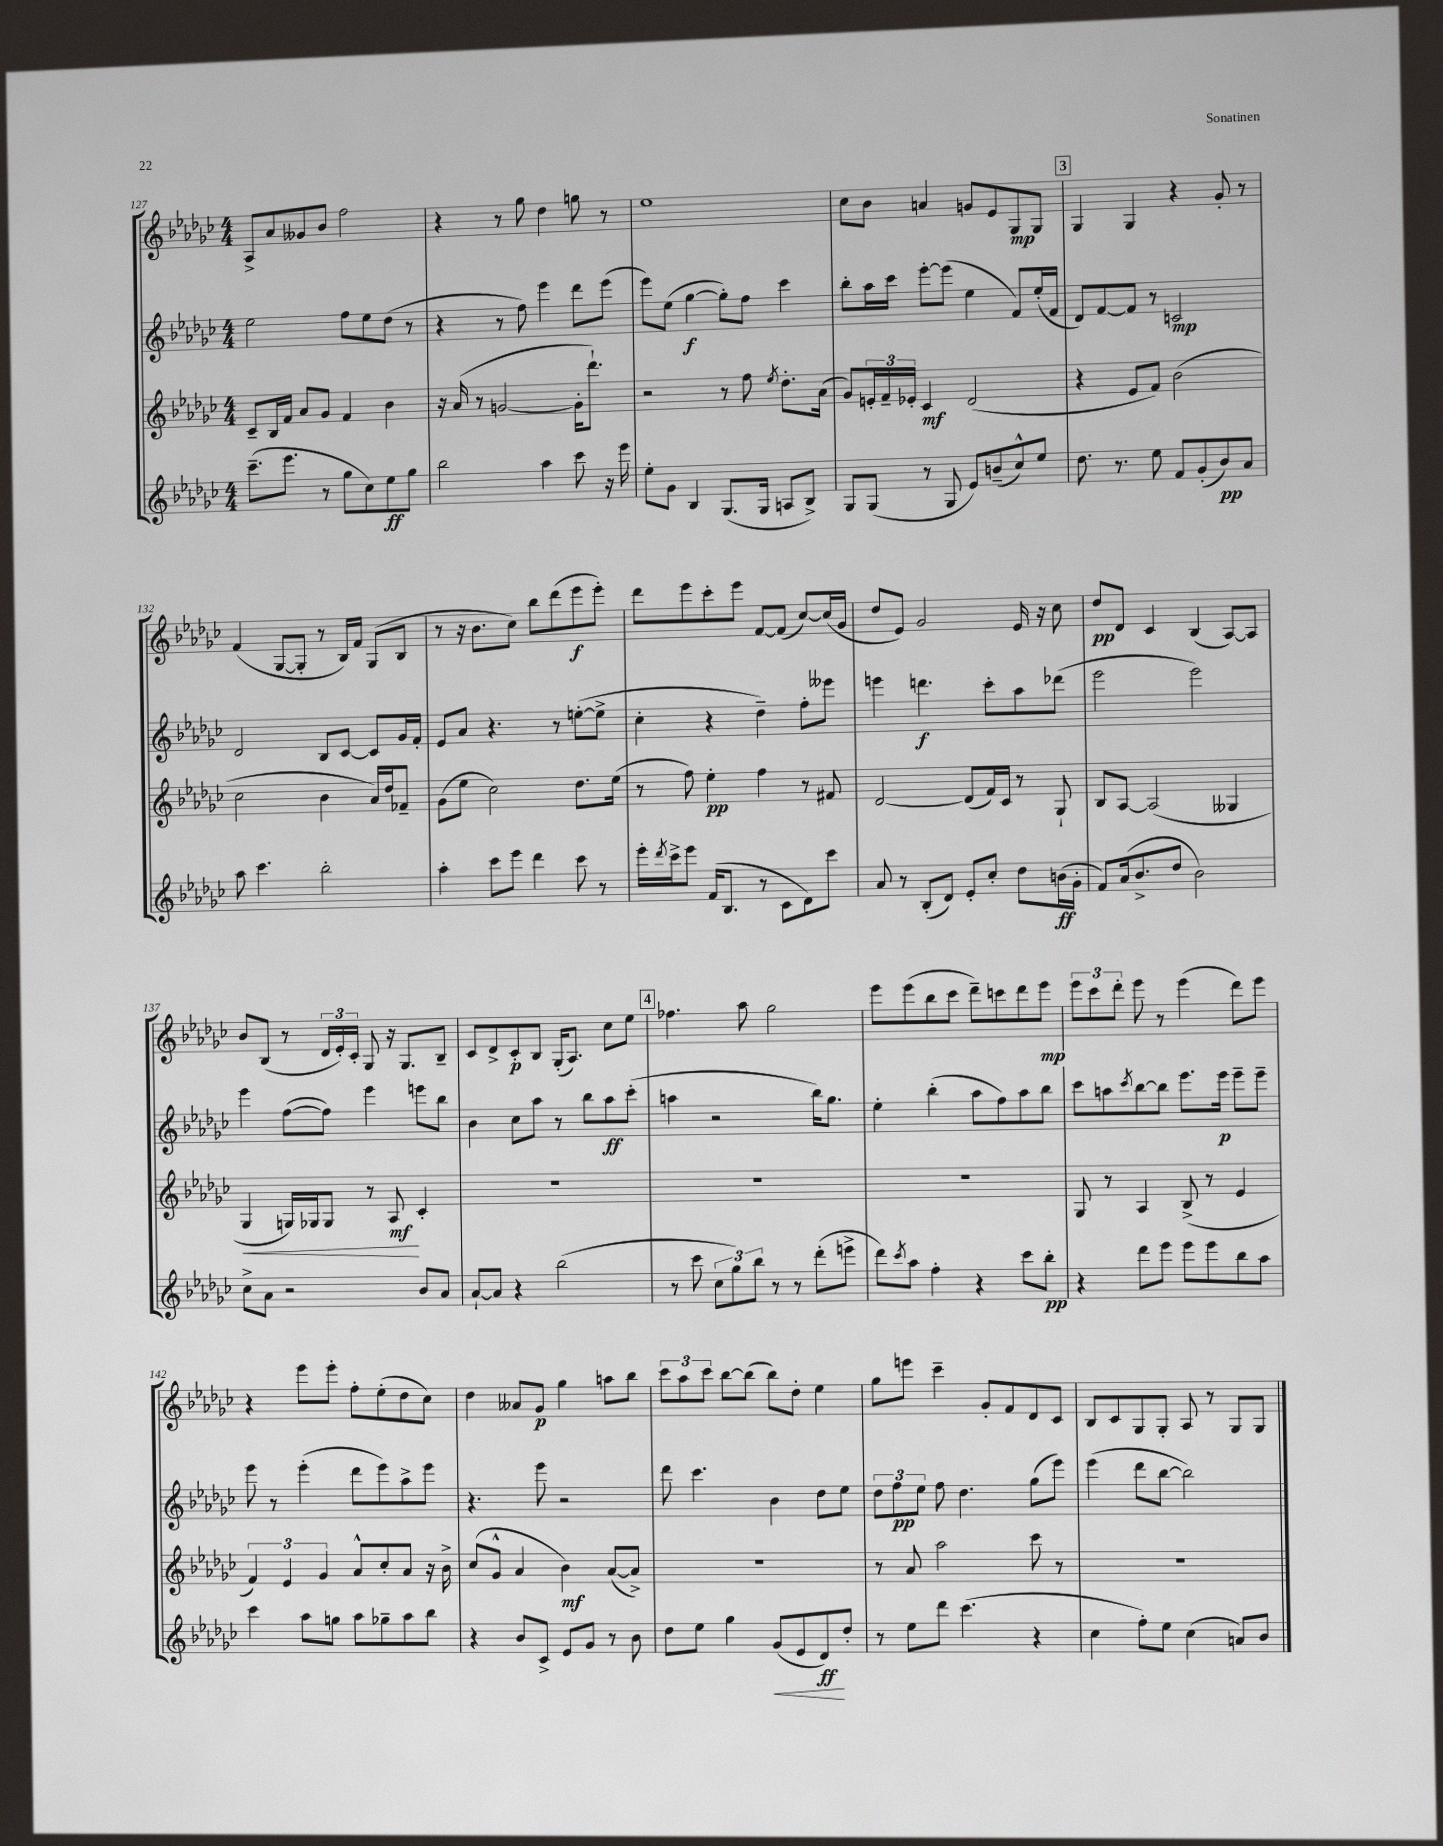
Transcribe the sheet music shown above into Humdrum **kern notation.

**kern	**kern	**kern	**kern
*staff4	*staff3	*staff2	*staff1
*clefG2	*clefG2	*clefG2	*clefG2
*k[b-e-a-d-g-c-]	*k[b-e-a-d-g-c-]	*k[b-e-a-d-g-c-]	*k[b-e-a-d-g-c-]
*M4/4	*M4/4	*M4/4	*M4/4
(8.ccc-~\L	8c-~/L	2ee-\	8A-^/L
.	16B-/L	.	8a-/
8.eee-\J	16f/JJ	.	.
.	8a-/L	.	8g--/
8r	8g-/J	.	8b-/J
8gg-\L	4f/	8ff\L	2ff\
8cc-\)	.	8ee-\	.
8ee-\	4b-\	(8dd-\J	.
8gg-\J	.	8r	.
=	=	=	=
2bb-\	16r	4r	4r
.	(16a-/	.	.
.	8r	.	.
.	[2g/	8r	8r
.	.	8ff\)	8gg-\
4aa-\	.	4eee-\	4dd-\
8ccc-\	16g'\]LK	8ddd-\L	8gg\
.	8.ddd-`\J)	.	.
16r	.	(8eee-\J	8r
16eee-\	.	.	.
=	=	=	=
8ee-'\L	2r	8eee-\L)	1ee-
8g-\J	.	(8ee-\J	.
4B-/	.	[4gg-\	.
(8.G-/L	8r	8gg-'\]L)	.
.	8ff\	8ff\J	.
16G-/Jk	.	.	.
.	8qee-/	.	.
8A/L	8.dd-'\L	4ccc-\	.
8B-^/J)	.	.	.
.	(16a-\Jk	.	.
=	=	=	=
8G-/L	8g-/L)	8bb-'\L	8cc-\L
(8G-/J	24e'/L	16aa-\L	8b-\J
.	24f~/	.	.
.	.	16ccc-\JJ	.
.	24e-'/JJ	.	.
8r	4c-/	[8eee-'\L	4a/
8G-/	.	(8eee-\]J	.
8e-/L)	(2d-/	4ee-\	8g/L
(8b~/	.	.	8e-/
8cc-^^/)	.	8f/L)	8G-/
8ee-/J	.	(16ee-'/L	8G-/J
.	.	16f/JJ	.
=	=	=	=
8.dd-\	4r	8d-/L)	4G-/
.	.	[8f/	.
8.r	.	.	.
.	8e-/L	8f/]J	4G-/
8ee-\	8f/J)	8r	.
8f/L	(2b-\	2c/	4r
(8g-'/	.	.	.
8b-/)	.	.	8g-'/
8a-/J	.	.	8r
=	=	=	=
8aa-\	2cc-\	2d-/	(4f/
4.ccc-\	.	.	.
.	.	.	[8G-/L
.	.	.	8G-'/]J
2bb-'\	4b-\	8B-/L	8r
.	.	[8c-/J	16B-/LL)
.	.	.	16f/JJ
.	16a-/LL)	8c-/]L	(8G-/L
.	16dd-/J	.	.
.	8f-~/J	16g-/L	8B-/J
.	.	16f'/JJ	.
=	=	=	=
4aa-'\	(8g-\L	8e-/L	8r
.	8ee-\J	8a-/J	16r
.	.	.	8.b-\L
8ccc-\L	2cc-\)	4.r	.
8eee-\J	.	.	8cc-\J)
4ddd-\	.	.	8bb-\L
.	.	8r	(8ddd-\
8ccc-\	8.dd-\L	([8ee'\L	8eee-\
8r	.	8ee^\]J	8eee-'\J)
.	(16ee-\Jk	.	.
=	=	=	=
16eee-'\LL	8r	4cc-'\	8ddd-\L
8qddd-/	.	.	.
16ccc-^\J	.	.	.
8eee-\J	8ff\)	.	8eee-\
(16f/LK	4ee-'\	4r	8ccc-'\
8.B-/J	.	.	.
.	.	.	8eee-\J
8r	4ff\	4dd-~\)	[8f/L
8c-\L	.	.	(8f/]J
8d-\)	8r	8ff'\L	[8cc-/L)
8ccc-\J	8f#/	8eee--\J	(16cc-/]L
.	.	.	16g-/JJ
=	=	=	=
8a-/	[2d-/	4eee\	8dd-/L
8r	.	.	8e-/J)
(8B-'/L	.	4.ddd\	2g-/
8d-/J)	.	.	.
8e-'/L	(8d-/]L	.	.
8cc-'/J	16f/L)	8ccc-'\L	.
.	16c-/JJ	.	.
8dd-\L	8r	8aa-\	16e-/
.	.	.	16r
(16b\L	8G-`/	(8ddd-\J	8cc-\
16g-'\JJ	.	.	.
=	=	=	=
8f/L)	8B-/L	2eee-\	8dd-/L
(16a-/k	[8A-/J	.	8d-/J
8.b-^/	.	.	.
.	(2A-/]	.	4c-/
8dd-/J	.	.	.
2b-\)	.	2eee-\)	(4B-/
.	4G--/	.	[8A-/L)
.	.	.	8A-/]J
=	=	=	=
8cc-^\L	4G-/	4eee-\	8b-/L
8a-\J	.	.	(8B-/J
2r	16G/LL)	([8ff\L	8r
.	16G-/J	.	.
.	8G-/J	8ff\]J)	24d-/LL
.	.	.	24e-'/)
.	.	.	24c-'/JJ
.	8r	4eee-\	8G-/
.	8A-/	.	16r
.	.	.	8.G-/L
8b-/L	4c-'/	8eee\L	.
8a-/J	.	8bb-\J	8B-~/J
=	=	=	=
[8a-`/L	1r	4b-\	8c-/L
8a-/]J	.	.	8d-^/
4r	.	8cc-\L	8c-'/
.	.	8aa-\J	8B-/J
(2bb-\	.	8r	(16G-'/LK
.	.	.	8.A-/J)
.	.	8bb-\L	.
.	.	8aa-\	8cc-\L
.	.	(8ccc-'\J	8ee-\J
=	=	=	=
8r	1r	4aa\	4.ff-\
8ccc-\	.	.	.
12cc-\L	.	2r	.
12gg-\)	.	.	.
.	.	.	8aa-\
12bb-\J	.	.	.
8r	.	.	2gg-\
8r	.	.	.
(8ddd-'\L	.	16bb-\LK)	.
.	.	8.gg-\J	.
8eee^\J	.	.	.
=	=	=	=
8ddd-\L)	1r	4ee-'\	8eee-\L
8qccc-/	.	.	.
8aa-\J	.	.	(8eee-\
4ff'\	.	(4bb-'\	8bb-\
.	.	.	8ccc-\J
4r	.	8aa-\L	8ddd-~\L)
.	.	8ff\)	8ccc\
8ccc-\L	.	8aa-\	8ddd-\
8bb-'\J	.	8bb-\J	8eee-\J
=	=	=	=
4r	8G-/	8ccc-\L	12eee-\L
.	.	.	12ccc-\
.	8r	8aa\	.
.	.	.	12ddd-'\J
.	.	8qccc-/	.
8ddd-\L	4A-/	[8bb-\	8eee-\
8eee-\J	.	8bb-\]J	8r
8eee-\L	(8B-^/	8.eee-\L	(4eee-\
8eee-\	8r	.	.
.	.	16eee-\Jk	.
8bb-\	4e-/	8eee-~\L	8ddd-\L)
8aa-\J	.	8eee-~\J	8eee-\J
=	=	=	=
4ccc-\	6f/)	8eee-\	4r
.	.	8r	.
.	6e-/	.	.
8aa-\L	.	(4eee-'\	8eee-\L
.	6g-/	.	.
8gg\J	.	.	8eee-'\J
8aa-\L	8a-^^/L	8ddd-\L	8ff'\L
8gg-~\	8cc-'/	8eee-\)	(8ee-'\
8aa-\	8a-/J	8aa-^\	8dd-\
8bb-\J	16r	8eee-\J	8cc-\J)
.	16b-^\	.	.
=	=	=	=
4r	(8cc-/L	4.r	4dd-\
.	8g-^^/J	.	.
8b-/L	4a-/	.	8a--/L
8c-^/J	.	8eee-\	8g-/J
8e-/L	4b-\)	2r	4gg-\
8g-/J	.	.	.
8r	([8a-/L	.	8aa\L
8b-\	8a-^/]J)	.	8bb-\J
=	=	=	=
8dd-\L	1r	8ddd-\	12ccc-\L
.	.	.	12aa-\
8ee-\J	.	4.ccc-\	.
.	.	.	12ccc-\J
4gg-\	.	.	[8bb-\L
.	.	.	(8bb-\]J
(8g-/L	.	4b-\	8bb-\L)
8e-/	.	.	8dd-'\J
8d-/)	.	8dd-\L	4ee-\
8dd-'/J	.	8ee-\J	.
=	=	=	=
8r	8r	12dd-\L	8gg-\L
.	.	12ff\	.
8ee-\L	8a-/	.	8eee\J
.	.	12ee-\J	.
8ddd-\J	2aa-\	8ff\	4ccc-~\
(4.ccc-\	.	4.dd-\	.
.	.	.	8g-'/L
.	.	.	8f/
4r	8ccc-\	(8gg-\L	8d-/
.	8r	8eee-\J)	8c-/J
=	=	=	=
4cc-\	1r	(4eee-\	8B-/L
.	.	.	8c-/
8ff'\L)	.	8ddd-\L	8G-/
8ee-\J	.	[8bb-\J	8G-'/J
(4cc-\	.	2bb-\])	8A-/
.	.	.	8r
8a/L)	.	.	8G-/L
8b-/J	.	.	8G-/J
==	==	==	==
*-	*-	*-	*-
